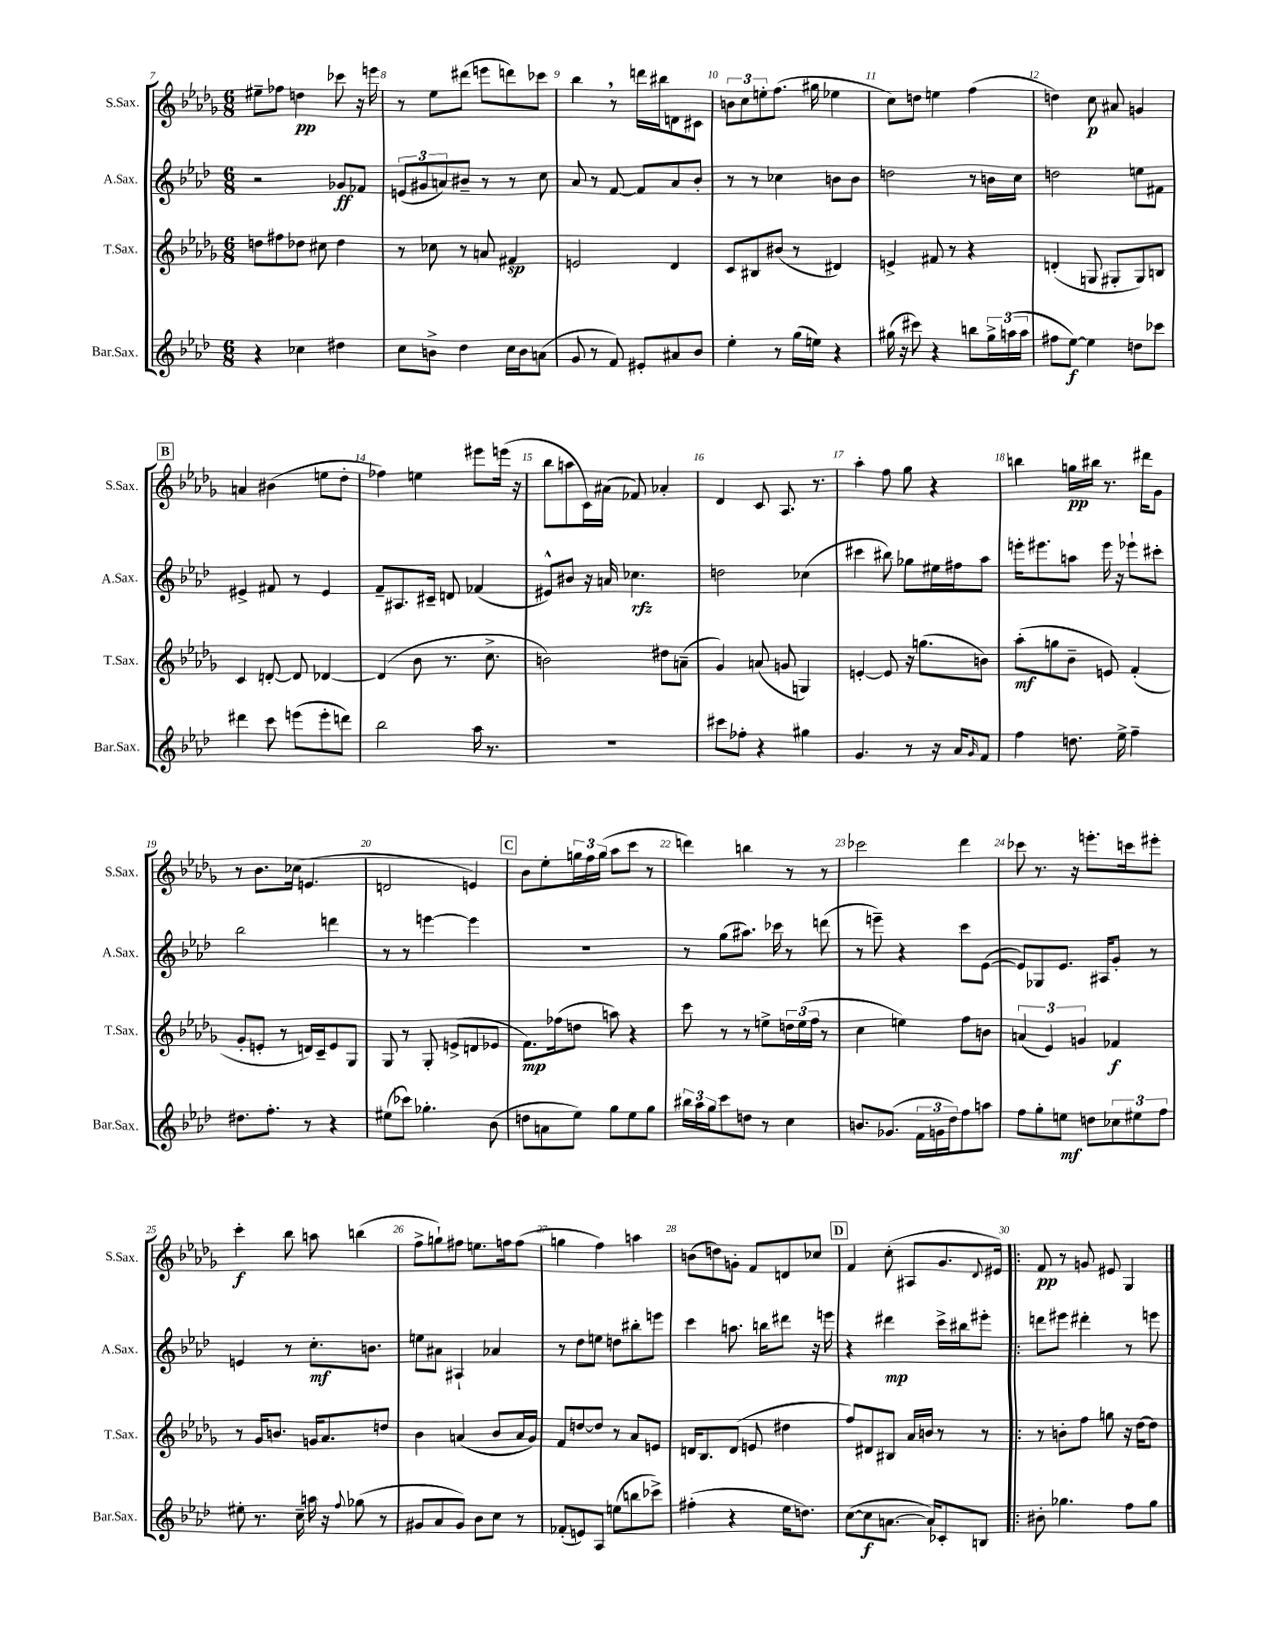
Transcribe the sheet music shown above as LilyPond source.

<<
\new StaffGroup <<
\new Staff = "s0" \with { instrumentName = "S.Sax." shortInstrumentName = "S.Sax." } {
    \clef treble \key des \major \numericTimeSignature \time 6/8
    eis''8-- fes''8 d''4\pp ces'''8 r16 e'''16 |
    r8 ees''8 dis'''8( e'''8 d'''8) ces'''8 |
    bes''4 \breathe r8 d'''16 bis''16 d'8 cis'8 |
    \tuplet 3/2 { b'8 c''8 e''8-. } f''8.( gis''16 ees''4 |
    c''8) d''8 e''4 f''4( |
    d''4) c''8\p ais'8 g'4 |
    \mark \markup { \box "B" } a'4 bis'4( e''8 des''8-. |
    fes''4) e''4 eis'''8 e'''16( r16 |
    bes''8 a''8 c'16) ais'16( fes'8) aes'4-. |
    des'4 c'8 aes8. r8. |
    aes''4-. f''8 ges''8 r4 |
    b''4 g''16\pp bis''16 r8. dis'''16 ges'8 |
    r8 bes'8. ces''16( e'4. |
    d'2 e'4) |
    \mark \markup { \box "C" } bes'8 ees''8-. \tuplet 3/2 { g''16 f''16 g''16( } aes''8 c'''8 r8 |
    d'''4) b''4 r8 r8 |
    ces'''2 des'''4 |
    ces'''8 r8. r16 e'''8.-. c'''16 eis'''8-. |
    c'''4-.\f bes''8 a''8 b''4( |
    f''8-> g''8-!) fis''8 e''8. f''16 f''8( |
    g''4 f''4) a''4 |
    b'8( d''8) g'8-. f'8 d'8 ces''8 |
    \mark \markup { \box "D" } f'4 c''8-.( ais8 ges'8. \appoggiatura { des'8 } eis'16) |
    \bar ".|:" f'8\pp r8 g'8 eis'8 ges4 \bar "|." |
}
\new Staff = "s1" \with { instrumentName = "A.Sax." shortInstrumentName = "A.Sax." } {
    \clef treble \key aes \major \numericTimeSignature \time 6/8
    r2 ges'8\ff fes'8 |
    \tuplet 3/2 { e'8( gis'8 a'8) } bis'8-- r8 r8 c''8 |
    aes'8 r8 f'8~ f'8 aes'8 bes'8-. |
    r8 r8 ces''4 b'8 b'8 |
    d''2 r8 b'16 c''16 |
    d''2 e''8 fis'8 |
    \mark \markup { \box "B" } eis'4-> fis'8 r8 eis'4 |
    f'8-- ais8. cis'16-- d'8 fes'4( |
    eis'8-^) bis'8 r16 a'16 ces''4.\rfz |
    d''2 ces''4( |
    cis'''4 bis''8) ges''8 eis''16 fis''16 aes''8 |
    e'''16-. eis'''8. a''8 eis'''16 r16 ees'''8-! cis'''8-. |
    bes''2 d'''4 |
    r8 r8 e'''4~ e'''4 |
    \mark \markup { \box "C" } R2. |
    r8 g''8( ais''8.) ces'''16 r8 d'''8( |
    r8 e'''8--) r4 c'''8 ees'8~( |
    ees'8) ges8 ees'8. ais16 g'8-. r8 |
    e'4 r8 c''8.-.\mf b'8. |
    e''8 ais'8 ais4-! aes'4 |
    r8 des''8 e''8 d''8 bis''8-. e'''8 |
    c'''4 a''8. b''16 dis'''8 r16 e'''16 |
    \mark \markup { \box "D" } r4 dis'''4\mp c'''16-> bis''16 eis'''8-. |
    \bar ".|:" d'''8 eis'''8 dis'''4-. r8 e'''8 \bar "|." |
}
\new Staff = "s2" \with { instrumentName = "T.Sax." shortInstrumentName = "T.Sax." } {
    \clef treble \key des \major \numericTimeSignature \time 6/8
    d''8 fis''8 des''8 cis''8 des''4 |
    r8 ces''8 r8 a'8 fis'4\sp |
    e'2 des'4 |
    c'8 bis8 bis'8( r8 dis'4) |
    e'4-> fis'8 r8 r4 |
    d'4-.( g8 gis8-. gis8) b8 |
    \mark \markup { \box "B" } c'4 d'8~-. d'8 des'4~ |
    des'4( bes'8 r8. c''8.-> |
    b'2) dis''8 a'8--( |
    ges'4) a'8( g'8 g4) |
    e'4~-. e'8 r16 g''8.( b'8) |
    aes''8-.\mf( g''8 bes'8-- e'8) f'4-.( |
    ges'8-. e'8-. r8 d'16) c'16-- e'8 ges8 |
    ges8 r8 ges8-. e'8->( d'8 ees'8 |
    \mark \markup { \box "C" } f'8.\mp) fes''16( d''8 a''8) r4 |
    c'''8 r8 r8 e''8-> \tuplet 3/2 { d''16 e''16( f''16 } r8 |
    c''4 e''4) f''8 b'8 |
    \tuplet 3/2 { a'4( ees'4) g'4 } fes'4\f |
    r8 ges'16 b'8. g'16 aes'8. d''8 |
    bes'4 a'4( bes'8 a'16 ges'16) |
    f'8 d''8~ d''8 r8 aes'8 e'8 |
    d'16 bes8. d'8( e'8 dis''4 |
    \mark \markup { \box "D" } f''8) dis'8 bis8 aes'16 b'16 r8 r8 |
    \bar ".|:" r8 b'8-. f''8 g''8 r16 des''16~ des''8 \bar "|." |
}
\new Staff = "s3" \with { instrumentName = "Bar.Sax." shortInstrumentName = "Bar.Sax." } {
    \clef treble \key aes \major \numericTimeSignature \time 6/8
    r4 ces''4 dis''4 |
    c''8 b'8-> des''4 c''16 b'16 a'8( |
    g'8 r8 f'8) eis'8-. ais'8 bes'8 |
    ees''4-. r8 g''16( e''16) r4 |
    gis''16( r16 cis'''8) r4 b''8 \tuplet 3/2 { gis''16-> a''16( a''16 } |
    fis''8 ees''8~\f) ees''4 d''8 ces'''8 |
    \mark \markup { \box "B" } dis'''4 c'''8 e'''8( e'''8-. d'''8) |
    bes''2 aes''16 r8. |
    R2. |
    cis'''8 fes''8-. r4 gis''4 |
    g'4. r8 r16 aes'16 \grace { g'16 } f'8 |
    f''4 d''8. ees''16-> f''4-- |
    dis''8. f''8.-. r8 r4 |
    eis''8( ces'''8) ges''4.-. bes'8( |
    \mark \markup { \box "C" } d''8 a'8 ees''8) g''8 ees''8 g''8 |
    \tuplet 3/2 { bis''16 aes''16 g''16 } c'''8 d''8 r8 c''4 |
    b'8. ges'8.( \tuplet 3/2 { f'16 g'16 des''16) } f''8 a''8 |
    f''8 g''8-. e''8\mf d''8 \tuplet 3/2 { ces''8 eis''8 f''8 } |
    eis''8-. r8. c''16-- a''16 r16 \appoggiatura { f''8 } ges''8( r8 |
    gis'8 aes'8 gis'8) bes'8 c''8 r8 |
    fes'8-.( e'8) aes8 e''8( b''8 ces'''8->) |
    fis''4-.( r4 ees''16 d''8.) |
    \mark \markup { \box "D" } c''8~( c''8\f a'8.~ a'16) ces'8-. b8 |
    \bar ".|:" bis'8-. ges''4. f''8 ges''8 \bar "|." |
}
>>
>>
\layout { \context { \Score currentBarNumber = #7 \override BarNumber.break-visibility = ##(#f #t #t) barNumberVisibility = #all-bar-numbers-visible } }
